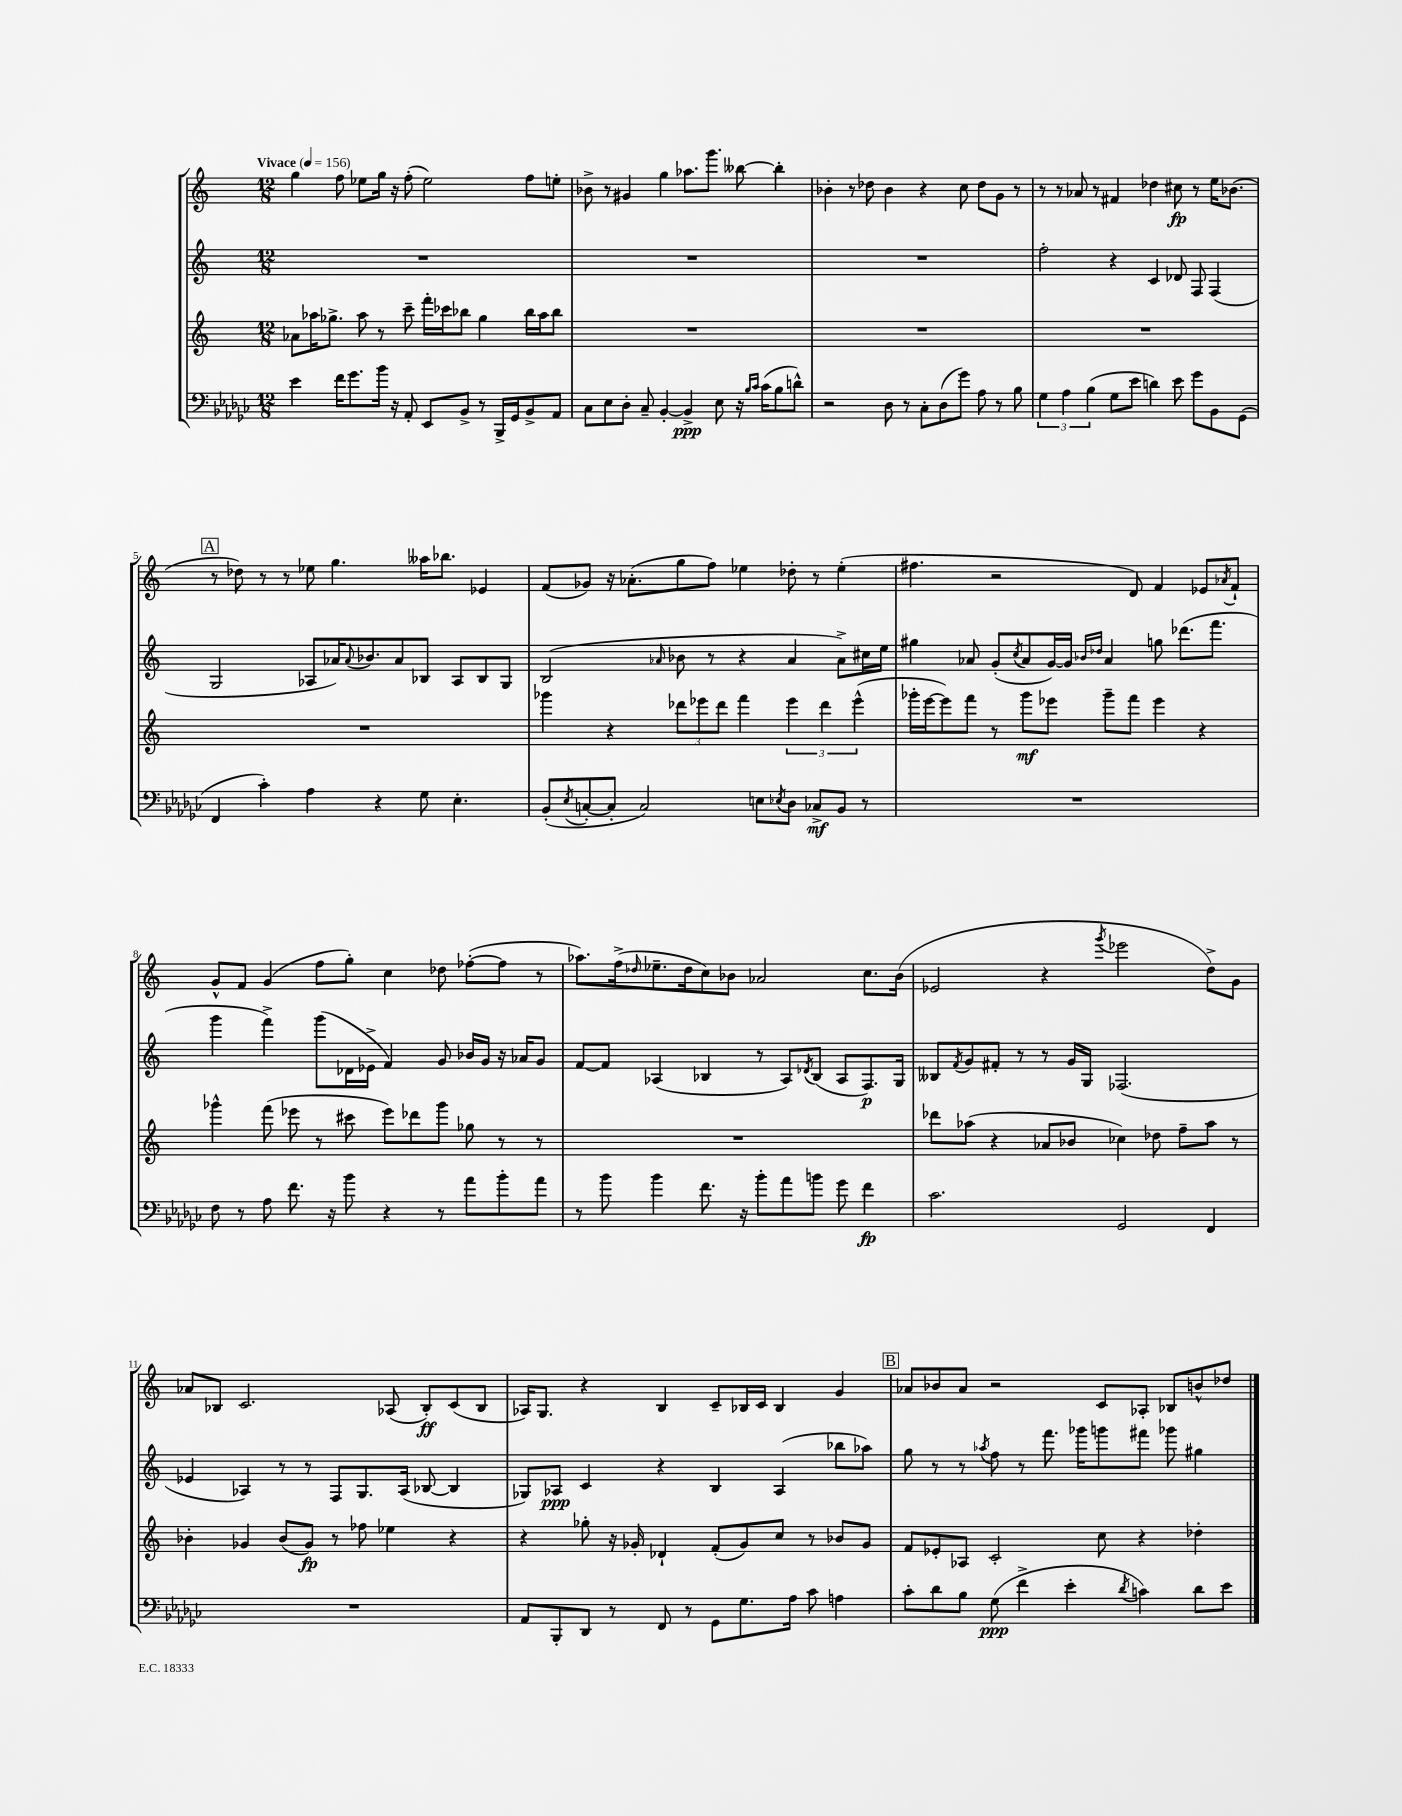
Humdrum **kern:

**kern	**kern	**kern	**kern
*staff4	*staff3	*staff2	*staff1
*clefF4	*clefG2	*clefG2	*clefG2
*k[b-e-a-d-g-c-]	*k[]	*k[]	*k[]
*M12/8	*M12/8	*M12/8	*M12/8
*MM156	*MM156	*MM156	*MM156
4e-	8a-	1.r	4gg
.	16aa-	.	.
.	8.gg-^	.	.
16f	.	.	8ff
8.g-	.	.	.
.	8aa-	.	8ee-
16b-	8r	.	16gg
16r	.	.	16r
8AA-'	8ccc~	.	(8ff'
8EE-	16fff'	.	2ee-)
.	16ccc-	.	.
8BB-^	8bb-	.	.
8r	4gg-	.	.
16BBB-^	.	.	.
16GG-	.	.	.
8BB-^	16bb-	.	8ff
.	16aa-	.	.
8AA-	8bb-	.	8ee'
=	=	=	=
8C-	1.r	1.r	8b-^
8E-	.	.	8r
8D-'	.	.	4g#
8C-~	.	.	.
[4BB-'	.	.	4gg
4BB-^]	.	.	8.aa-
.	.	.	8.ggg
8E-	.	.	.
16r	.	.	[8bb--
16qqB-	.	.	.
16qqc-	.	.	.
(16c-	.	.	.
8B-	.	.	4bb--']
8d^^)	.	.	.
=	=	=	=
2r	1.r	1.r	4b-'
.	.	.	8r
.	.	.	8dd-
8D-	.	.	4b-
8r	.	.	.
8C-'	.	.	4r
(8D-	.	.	.
8g-)	.	.	8cc
8A-	.	.	8dd-
8r	.	.	8g
8B-	.	.	8r
=	=	=	=
6G-	1.r	2ff'	8r
.	.	.	8r
6A-	.	.	.
.	.	.	8a-
(6B-	.	.	.
.	.	.	8r
8G-	.	4r	4f#
8e-	.	.	.
4d)	.	4c	4dd-
8e-	.	8d-	8cc#
8g-	.	8F	8r
8BB-	.	(4F	16ee
.	.	.	(8.b-
(8GG-	.	.	.
=	=	=	=
4FF	1.r	2G	8r
.	.	.	8dd-)
4c-')	.	.	8r
.	.	.	8r
4A-	.	8A-	8ee-
.	.	16a-)	4.gg
.	.	8qqa-	.
.	.	8.b-	.
4r	.	.	.
.	.	8a-	.
8G-	.	8B-	16aa--
.	.	.	8.bb-
4.E-'	.	8A-	.
.	.	8B-	4e-
.	.	8G	.
=	=	=	=
(8BB-'	4ggg-	(2B	(8f
8qE-	.	.	.
[8C'	.	.	8g-)
8C']	4r	.	16r
.	.	.	(8.a-'
2C)	.	.	.
.	.	16qqa-	.
.	12ddd-	8b-	8gg
.	12eee-	.	.
.	.	8r	8ff)
.	12ddd-	.	.
.	4fff	4r	4ee-
8E	.	.	.
8qE-	.	.	.
8D-	6eee-	4a-	8dd-'
8C-^	.	.	8r
.	6ddd-	.	.
8BB-	.	8a-^)	(4ee-'
.	(6eee-^^	.	.
8r	.	16cc#	.
.	.	16ee	.
=	=	=	=
1.r	16ggg-'	4gg#	4.ff#
.	[16eee	.	.
.	8eee])	.	.
.	8fff	8a-	.
.	8r	(8g'	2r
.	.	8qcc	.
.	8ggg-	8a-	.
.	8eee-	[16g)	.
.	.	16g]	.
.	.	16qqb-	.
.	.	16qqdd-	.
.	8ggg-~	4a-	.
.	8fff	.	8d)
.	4eee-	8gg	4f
.	.	(8.ddd-	.
.	4r	.	8e-
.	.	8.fff	.
.	.	.	8qa-
.	.	.	8f`
=	=	=	=
8F	4ggg-^^	4ggg	8g^^
8r	.	.	8f
8A-	(8fff	4fff^)	(4g
8.f	8eee-	.	.
.	8r	(8ggg	8ff
16r	.	.	.
8b-	8ccc#	16d-	8gg')
.	.	16e-^	.
4r	8eee-)	4f)	4cc
.	8ddd-	.	.
8r	8ggg-	8g	8dd-
8a-	8gg-	16b-	([8ff-'
.	.	16g	.
8b-'	8r	16r	8ff-]
.	.	16a-	.
8a-	8r	8g	8r
=	=	=	=
8r	1.r	[8f	8.aa-)
8b-	.	8f]	.
.	.	.	(16ff^
.	.	.	16qqdd-
4b-	.	(4A-	8.ee-~
.	.	.	16dd-
8.f	.	4B-	8cc)
.	.	.	8b-
16r	.	.	.
8b-'	.	8r	2a-
8a-	.	8A-)	.
.	.	8qd-	.
8b	.	(8B-	.
8g-	.	8A-	.
4f	.	8.F)	8.cc
.	.	16G	(16b-
=	=	=	=
2.c-	8ddd-	8B--	2e-
.	.	8qf	.
.	(8aa-	8g	.
.	4r	8f#'	.
.	.	8r	.
.	8a-	8r	4r
.	8b-	16g	.
.	.	16G	.
.	.	.	8qggg
2GG-	4cc-)	(2.F-	2eee-
.	8dd-	.	.
.	8ff~	.	.
4FF	8aa-	.	8dd^)
.	8r	.	8g
=	=	=	=
1.r	4b-'	4e-	8a-
.	.	.	8B-
.	4g-	4A-)	2.c
.	(8b-	8r	.
.	8g-)	8r	.
.	8r	8F	.
.	8ff-	8.G	.
.	4ee-	.	(8A-
.	.	(16A-	.
.	.	[8B-	8B-')
.	4r	4B-]	(8c
.	.	.	8B-
=	=	=	=
8AA-	4r	8G-)	16A-)
.	.	.	8.G
8BBB-'	.	8A-	.
8DD-	8gg-'	4c	4r
8r	16r	.	.
.	16g-'	.	.
8FF	4d-`	4r	4B
8r	.	.	.
8GG-	(8f'	4B	8c~
8.G-	8g-)	.	16B-
.	.	.	16c
.	8cc	(4A-	4B-
16A-	.	.	.
8c-	8r	.	.
4A	8b-	8bb-	4g
.	8g-	8aa-)	.
=	=	=	=
8c-'	8f	8gg	8a-
8d-	8e-'	8r	8b-
8B-	8A-	8r	8a-
.	.	8qaa-	.
(8G-	2c'	8ff	2r
4f^	.	8r	.
.	.	8.fff	.
4e-'	.	.	.
.	.	16ggg-	.
.	8cc	8ggg	8c
8qd-	.	.	.
4c)	4r	8fff#	8A-'
.	.	8ggg-	8B-
8d-	4dd-'	4gg#	8b^^
8e-	.	.	8dd-
==	==	==	==
*-	*-	*-	*-
